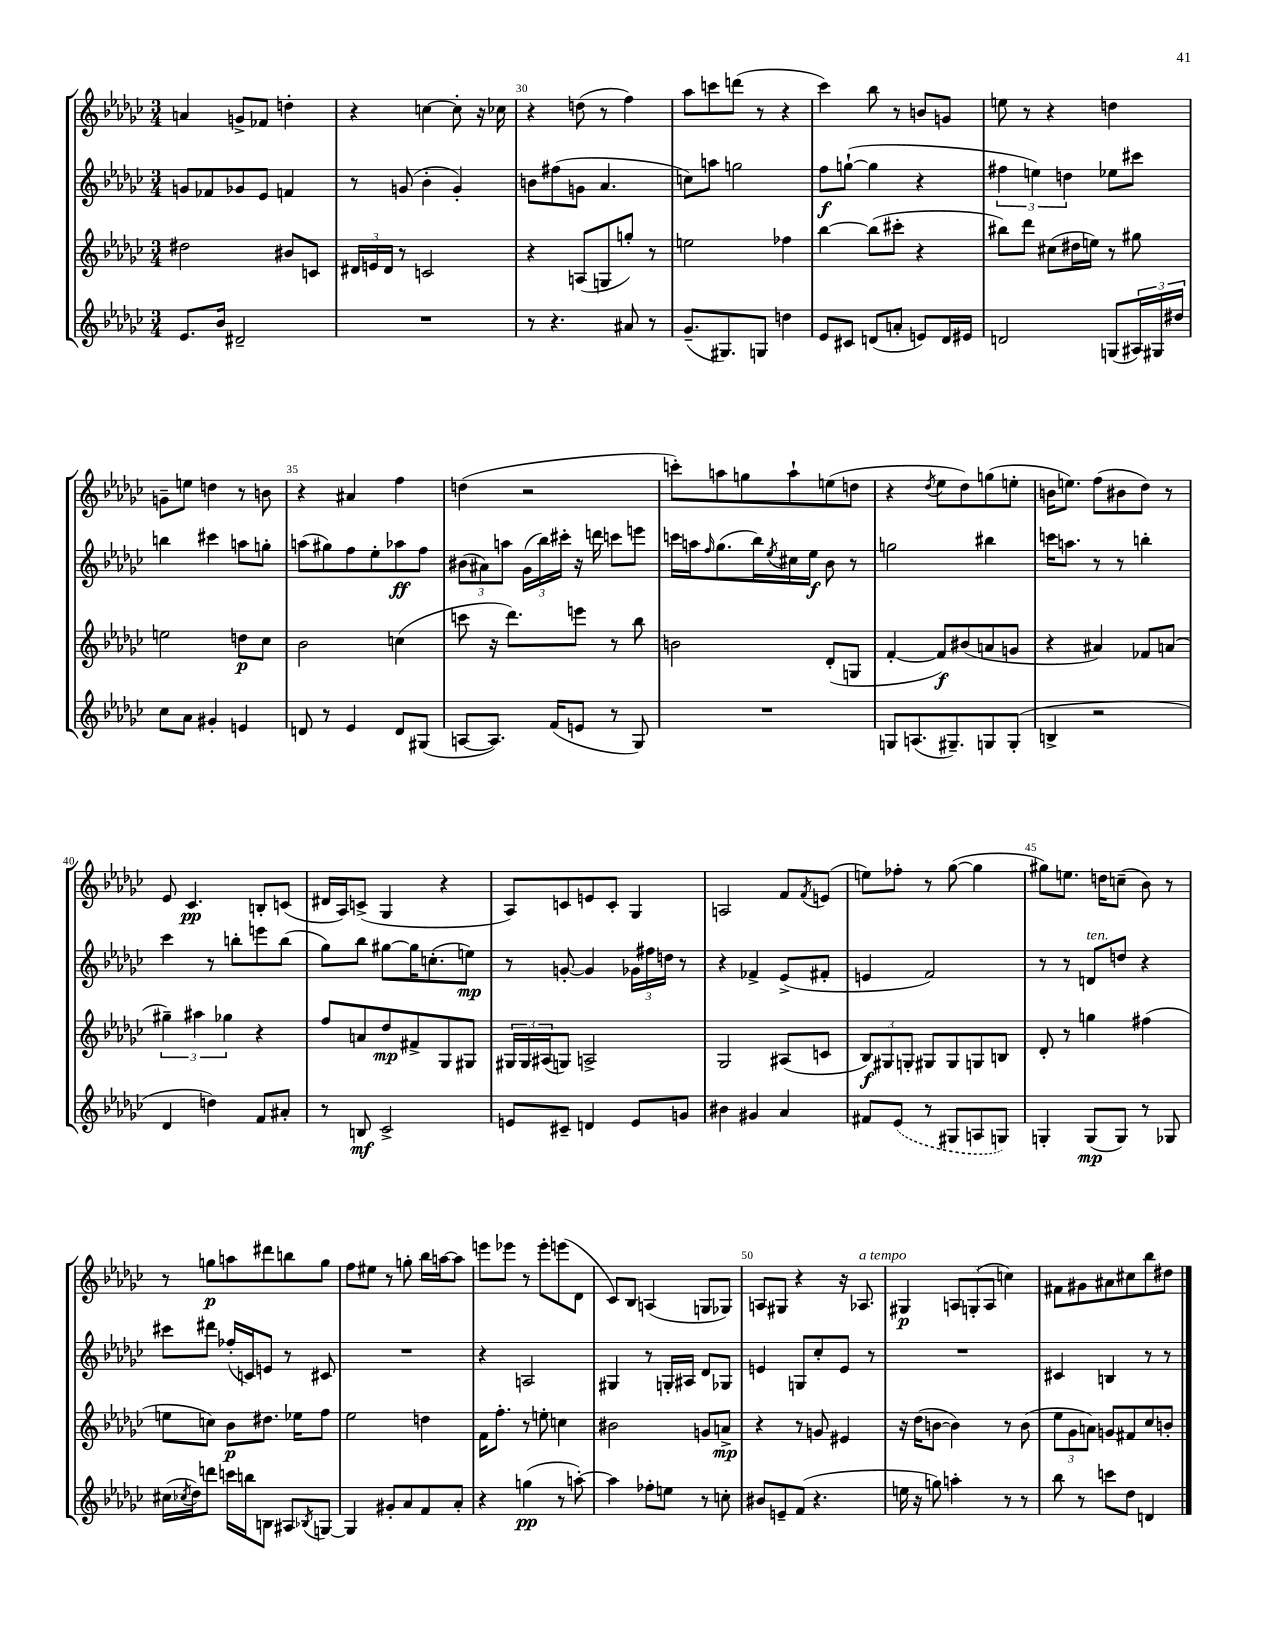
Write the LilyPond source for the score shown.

<<
\new StaffGroup <<
\new Staff = "s0" {
    \clef treble \key ges \major \numericTimeSignature \time 3/4
    a'4 g'8-> fes'8 d''4-. |
    r4 c''4~ c''8-. r16 ces''16 |
    r4 d''8( r8 f''4) |
    aes''8 c'''8 d'''8( r8 r4 |
    ces'''4) bes''8 r8 b'8 g'8 |
    e''8 r8 r4 d''4 |
    g'8-- e''8 d''4 r8 b'8 |
    r4 ais'4 f''4 |
    d''4( r2 |
    c'''8-.) a''8 g''8 a''8-! e''8( d''8 |
    r4 \acciaccatura { des''8 } ees''8 des''8) g''8( e''8-. |
    b'16 e''8.) f''8( bis'8 des''8) r8 |
    ees'8 ces'4.\pp b8-. c'8( |
    dis'16 aes16) c'8->( ges4 r4 |
    aes8) c'8 e'8 c'8-. ges4 |
    a2 f'8 \acciaccatura { f'8 } e'8( |
    e''8) fes''8-. r8 ges''8~( ges''4 |
    gis''8) e''8. d''16 c''8--( bes'8) r8 |
    r8 g''8\p a''8 dis'''8 b''8 g''8 |
    f''8 eis''8 r8 g''8-. bes''16 a''16~ a''8 |
    e'''8 ees'''8 r8 ees'''8-. e'''8( des'8 |
    ces'8) bes8 a4( g8 ges8) |
    a8 gis8 r4 r16 aes8.^\markup { \italic "a tempo" } |
    gis4\p \tuplet 3/2 { a8 g8-.( a8 } c''4) |
    fis'8 gis'8 ais'8 cis''8 bes''8 dis''8 \bar "|." |
}
\new Staff = "s1" {
    \clef treble \key ges \major \numericTimeSignature \time 3/4
    g'8 fes'8 ges'8 ees'8 f'4 |
    r8 g'8( bes'4-. g'4-.) |
    b'8 fis''8( g'8 aes'4. |
    c''8) a''8 g''2 |
    f''8\f g''8~-!( g''4 r4 |
    \tuplet 3/2 { fis''4 e''4) d''4 } ees''8 cis'''8 |
    b''4 cis'''4 a''8 g''8-. |
    a''8( gis''8) f''8 ees''8-. aes''8\ff f''8 |
    \tuplet 3/2 { bis'8( ais'8) a''8 } \tuplet 3/2 { ges'16( bes''16) cis'''16-. } r16 d'''16 c'''8 e'''8 |
    c'''16 a''16 \grace { f''16 } ges''8.( bes''16) \acciaccatura { ees''8 } cis''16 ees''16\f bes'8 r8 |
    g''2 bis''4 |
    c'''16 a''8. r8 r8 b''4-. |
    ces'''4 r8 b''8-. e'''8 b''8( |
    ges''8) bes''8 gis''8~ gis''16 c''8.-.( e''8\mp) |
    r8 g'8~-. g'4 \tuplet 3/2 { ges'16 fis''16 d''16 } r8 |
    r4 fes'4-> ees'8->( fis'8-. |
    e'4 f'2) |
    r8 r8 d'8^\markup { \italic "ten." } d''8 r4 |
    cis'''8 dis'''8 fes''16-.( c'16) e'8 r8 cis'8 |
    R2. |
    r4 a2 |
    gis4 r8 g16-. ais16 des'8 ges8 |
    e'4 g8 ces''8-. e'8 r8 |
    R2. |
    cis'4 b4 r8 r8 \bar "|." |
}
\new Staff = "s2" {
    \clef treble \key ges \major \numericTimeSignature \time 3/4
    dis''2 bis'8 c'8 |
    \tuplet 3/2 { dis'16 e'16 dis'16 } r8 c'2 |
    r4 a8( g8 g''8-.) r8 |
    e''2 fes''4 |
    bes''4~ bes''8( cis'''8-. r4 |
    bis''8) des'''8 cis''8( dis''16 e''16) r8 gis''8 |
    e''2 d''8\p ces''8 |
    bes'2 c''4( |
    c'''8 r16 des'''8.) e'''8 r8 bes''8 |
    b'2 des'8-.( g8 |
    f'4~-. f'8\f) bis'8( a'8 g'8 |
    r4 ais'4) fes'8 a'8( |
    \tuplet 3/2 { gis''4--) ais''4 ges''4 } r4 |
    f''8 a'8 des''8\mp fis'8-> ges8 gis8 |
    \tuplet 3/2 { gis16 gis16 ais16( } g8) a2-> |
    ges2 ais8( c'8 |
    \tuplet 3/2 { bes8\f) gis8 g8-. } gis8 gis8 g8 b8 |
    des'8-. r8 g''4 fis''4( |
    e''8 c''8) bes'8\p dis''8. ees''16 f''8 |
    ees''2 d''4 |
    f'16 f''8.-. r8 e''8-. c''4 |
    bis'2 g'8 a'8->\mp |
    r4 r8 g'8 eis'4 |
    r16 des''16( b'8~ b'4) r8 b'8( |
    \tuplet 3/2 { ees''8 ges'8 a'8) } g'8 fis'8 ces''8 b'8-. \bar "|." |
}
\new Staff = "s3" {
    \clef treble \key ges \major \numericTimeSignature \time 3/4
    ees'8. bes'16 dis'2-- |
    R2. |
    r8 r4. ais'8 r8 |
    ges'8.--( gis8.) g8 d''4 |
    ees'8 cis'8 d'8( a'8-. e'8) d'16 eis'16 |
    d'2 g8( \tuplet 3/2 { ais16) gis16 dis''16 } |
    ces''8 aes'8 gis'4-. e'4 |
    d'8 r8 ees'4 d'8 gis8( |
    a8~ a8.) f'16( e'8 r8 ges8) |
    R2. |
    g8 a8.( gis8.--) g8 g8-.( |
    b4-> r2 |
    des'4 d''4) f'8 ais'8-. |
    r8 b8\mf ces'2-> |
    e'8 cis'8-- d'4 e'8 g'8 |
    bis'4 gis'4 aes'4 |
    fis'8 \once \slurDashed ees'8( r8 gis8 a8 g8) |
    g4-. g8\mp( g8) r8 ges8 |
    cis''16( \acciaccatura { ces''8 } des''16) d'''8 c'''16 b''16 b8 ais8 \acciaccatura { bes8 } g8~ |
    g4 gis'8-. aes'8 f'8 aes'8-. |
    r4 g''4\pp( r8 a''8~-.) |
    a''4 fes''8-. e''8 r8 c''8-. |
    bis'8 e'8-- f'8( r4. |
    e''16 r16 g''8) a''4-. r8 r8 |
    bes''8 r8 c'''8 des''8 d'4 \bar "|." |
}
>>
>>
\layout { \context { \Score currentBarNumber = #28 \override BarNumber.break-visibility = ##(#f #t #t) barNumberVisibility = #(every-nth-bar-number-visible 5) } }
